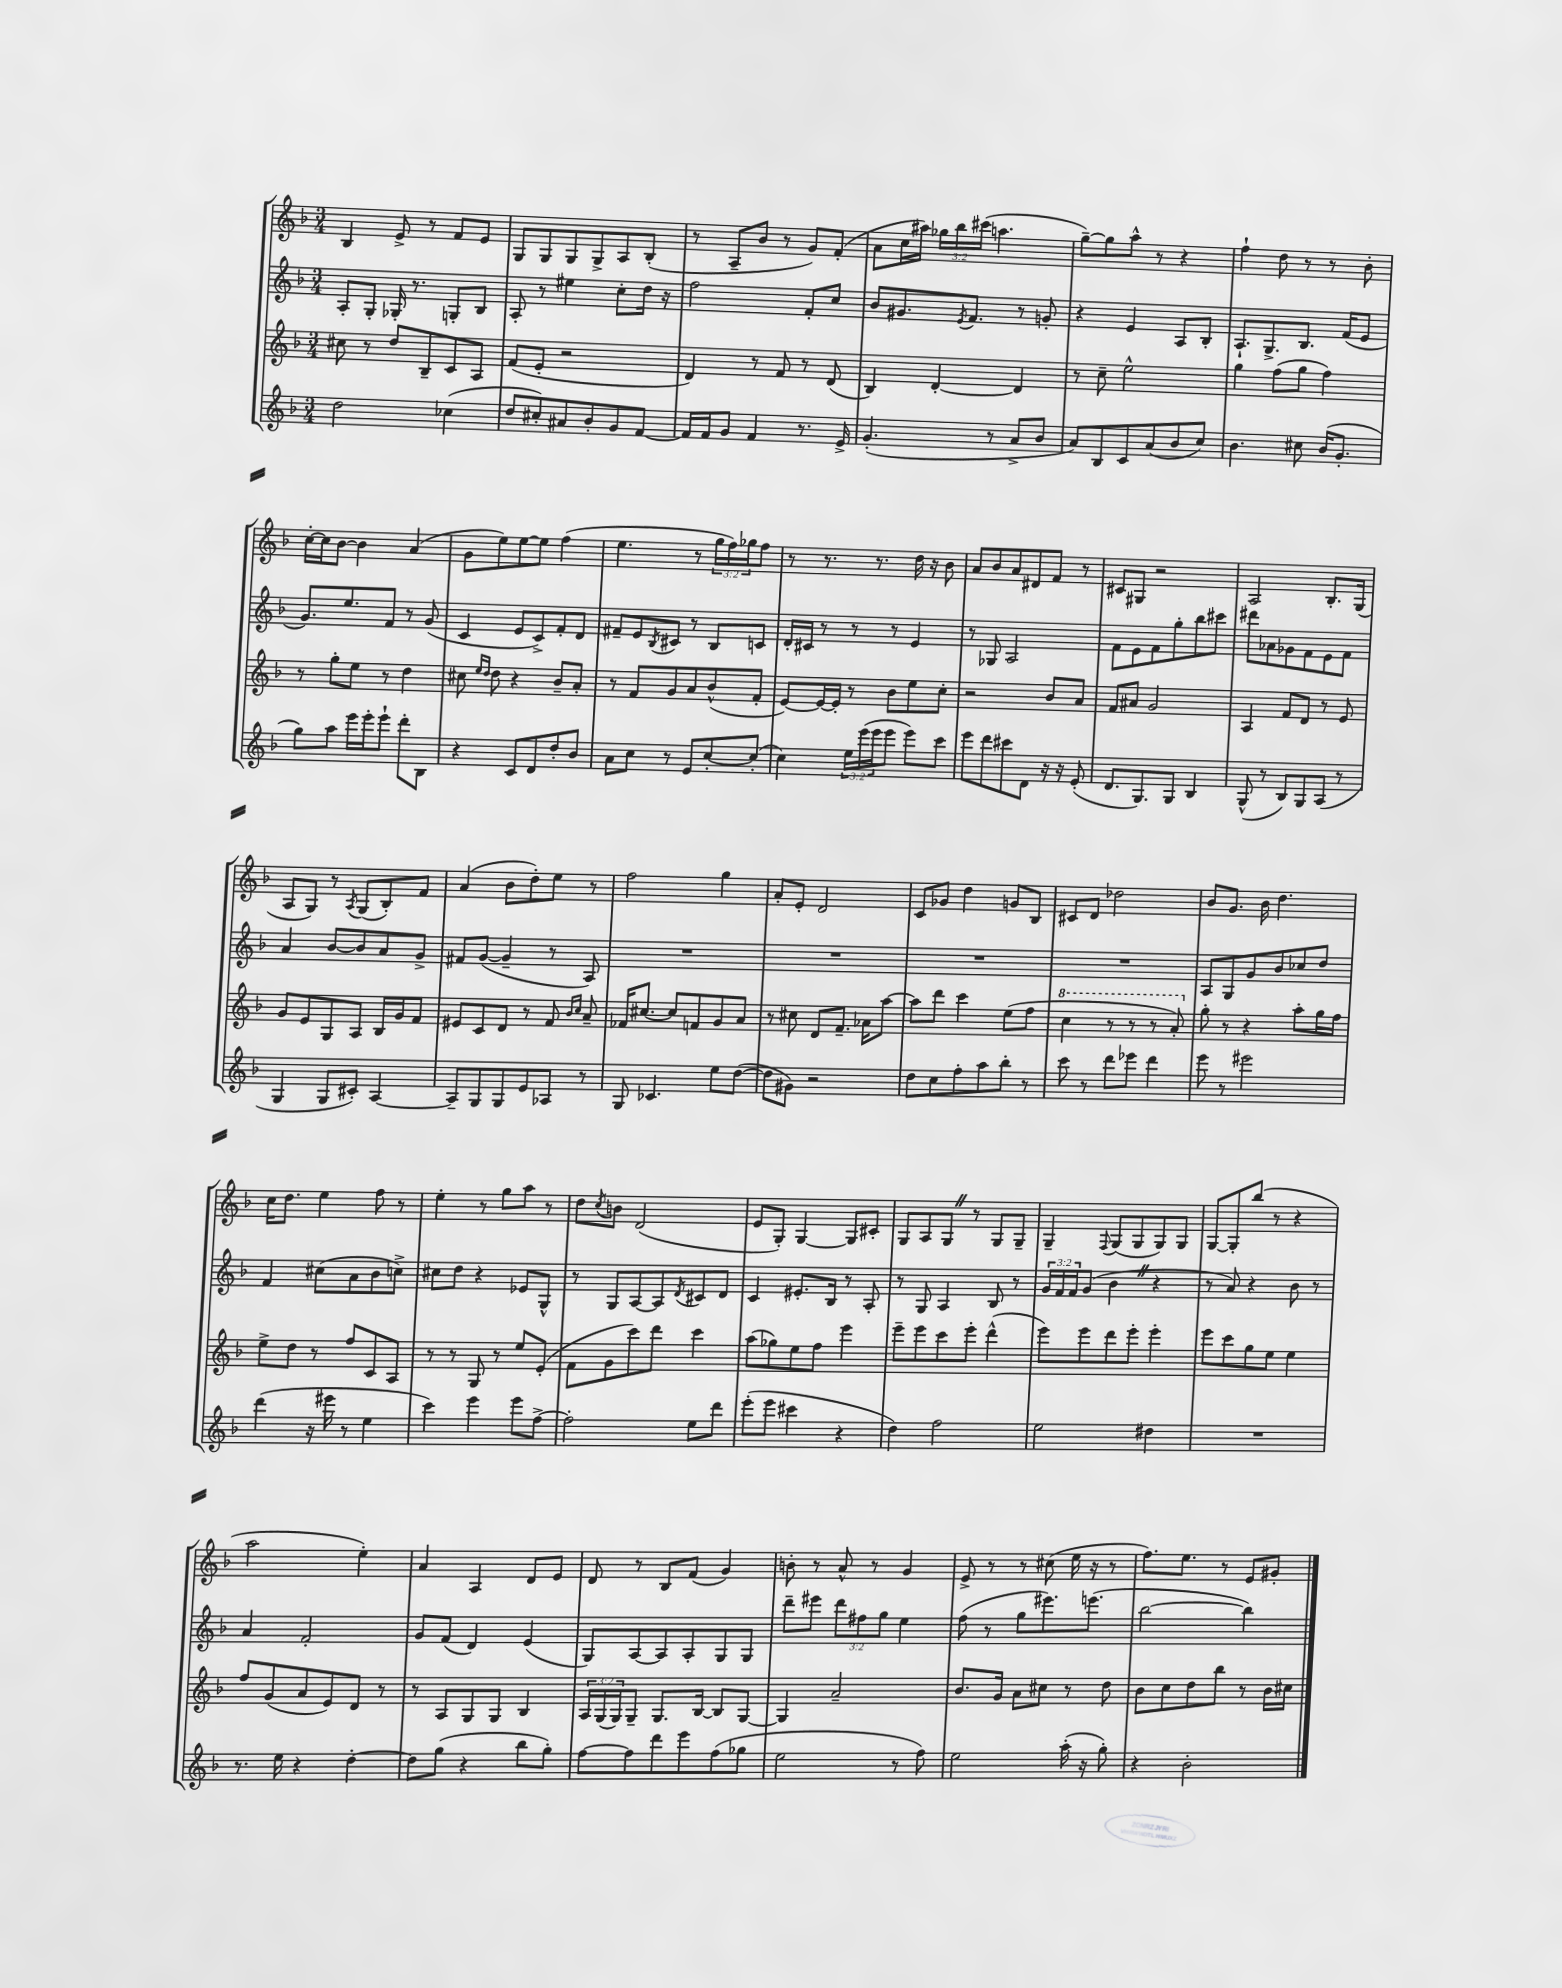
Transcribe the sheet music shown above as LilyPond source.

<<
\new StaffGroup <<
\new Staff = "s0" {
    \clef treble \key f \major \numericTimeSignature \time 3/4 \override Staff.TupletNumber.text = #tuplet-number::calc-fraction-text
    bes4 e'8-> r8 f'8 e'8 |
    g8 g8 g8 g8-> a8 bes8-.( |
    r8 a8-- bes'8 r8 g'8) f'8-.( |
    a'8 c''16 ais''16) \tuplet 3/2 { ges''16 bes''16 cis'''16( } a''4. |
    g''8~--) g''8 a''8-^ r8 r4 |
    f''4-! d''8 r8 r8 bes'8-. |
    c''16~-. c''16 bes'8~ bes'4 a'4( |
    g'8 e''8) e''8~ e''8 f''4( |
    e''4. r8 \tuplet 3/2 { g''16 f''16) ges''16 } f''8 |
    r8 r8. r8. d''16 r16 bes'8 |
    a'8 bes'8 a'8 dis'8 f'8 r8 |
    cis'8 gis8 r2 |
    a2 bes8.-. g16( |
    a8 g8) r8 \acciaccatura { a8 } g8( bes8-.) f'8 |
    a'4( bes'8 d''8-.) e''8 r8 |
    f''2 g''4 |
    a'8-. e'8-. d'2 |
    c'8 ges'8 d''4 g'8 bes8 |
    cis'8 d'8 des''2 |
    bes'8 g'8. bes'16 d''4. |
    c''16 d''8. e''4 f''8 r8 |
    e''4-. r8 g''8 a''8 r8 |
    d''8 \acciaccatura { c''8 } b'8 d'2( |
    e'8 g8-.) g4~ g8 cis'8-. |
    g8 a8 g8 \once \override BreathingSign.text = \markup { \musicglyph "scripts.caesura.straight" } \breathe r8 g8 g8-- |
    g4-- \appoggiatura { f8 } g8( g8 g8) g8 |
    g8~ g8-. bes''8( r8 r4 |
    a''2 e''4-.) |
    a'4 a4 d'8 e'8 |
    d'8 r8 bes8 f'8( g'4) |
    b'8-. r8 a'8-^ r8 g'4 |
    e'8-> r8 r8 cis''8( e''16 r16 r8 |
    f''8.) e''8. r8 e'8 gis'8-. \bar "|." |
}
\new Staff = "s1" {
    \clef treble \key f \major \numericTimeSignature \time 3/4 \override Staff.TupletNumber.text = #tuplet-number::calc-fraction-text
    a8-. g8-. ges16-. r8. g8-. bes8 |
    a8-. r8 eis''4 c''8-. d''16 r16 |
    f''2 f'8-. c''8 |
    bes'8 gis'8. \acciaccatura { e'8 } f'8. r8 g'8-. |
    r4 e'4 a8 bes8-. |
    a8.-! g8.-> bes8. f'16( e'8 |
    g'8.) e''8. f'8 r8 g'8( |
    c'4 e'8 c'8->) f'8-. d'8 |
    fis'8-- e'8 \acciaccatura { bes8 } cis'8 r8 bes8 c'8 |
    d'16-. cis'16 r8 r8 r8 e'4 |
    r8 ges8 a2 |
    f'8 e'8 f'8 g''8-. bes''8 cis'''8 |
    dis'''8 aes'8 ges'8 f'8 e'8 f'8 |
    a'4 bes'8~ bes'8 a'8 g'8-> |
    fis'8 g'8~( g'4-- r8 a8) |
    R2. |
    R2. |
    R2. |
    R2. |
    a8 g8 g'8 bes'8 ces''8 d''8 |
    f'4 cis''8( a'8 bes'8 c''8->) |
    cis''8 d''8 r4 ees'8 g8-^ |
    r8 g8 a8~ a8 \acciaccatura { d'8 } cis'8 d'8 |
    c'4 eis'8.-. bes16 r8 a8-. |
    r8 g8 a4 bes8 r8 |
    \tuplet 3/2 { g'16 f'16 f'16 } g'8( bes'4 \once \override BreathingSign.text = \markup { \musicglyph "scripts.caesura.straight" } \breathe r4 |
    r8 a'8) r4 bes'8 r8 |
    a'4 f'2-. |
    g'8 f'8( d'4) e'4( |
    g8) a8~ a8 a8-. g8 g8 |
    d'''8-- eis'''8 \tuplet 3/2 { d'''8 fis''8 g''8 } e''4 |
    f''8( r8 g''8 eis'''8.) e'''8.( |
    bes''2~ bes''4) \bar "|." |
}
\new Staff = "s2" {
    \clef treble \key f \major \numericTimeSignature \time 3/4 \override Staff.TupletNumber.text = #tuplet-number::calc-fraction-text
    cis''8 r8 d''8 bes8-- c'8 a8 |
    f'8( e'8-. r2 |
    d'4) r8 f'8 r8 d'8( |
    bes4) d'4~-. d'4 |
    r8 c''8-- e''2-^ |
    g''4 f''8( g''8 f''4) |
    r8 g''8-. e''8 r8 d''4 |
    cis''8 \grace { e''16 d''16 } d''8 r4 bes'8-- a'8-. |
    r8 f'8 g'8 a'8 bes'8-^( f'8-. |
    e'8~) e'16~ e'16-. r8 bes'8 e''8 c''8-. |
    r2 bes'8 a'8 |
    f'8 ais'8 g'2 |
    a4 f'8 d'8 r8 e'8 |
    g'8 e'8 g8 a8 bes16 g'16 f'8 |
    eis'8 c'8 d'8 r8 f'8 \grace { bes'16 c''16 } a'8-- |
    fes'16 cis''8.~ cis''8 f'8 g'8 a'8 |
    r8 cis''8 d'8 f'8.-- aes'16 a''8~ |
    a''8 d'''8 c'''4 e''8( f''8 |
    \ottava #1 c'''4 r8 r8 r8 a''8-.) \ottava #0 |
    g''8-. r8 r4 a''8-. g''16 f''16 |
    e''8-> d''8 r8 f''8 c'8 a8 |
    r8 r8 g8 r8 e''8 e'8-.( |
    f'8 g'8 c'''8) d'''8 c'''4 |
    a''8( ges''8) e''8 f''8 e'''4 |
    e'''8-- e'''8 c'''8 e'''8-. d'''4-^( |
    e'''8) e'''8 d'''8 e'''8-. e'''4-. |
    e'''8 c'''8 g''8 e''8 e''4 |
    f''8 g'8( a'8 e'8) d'8 r8 |
    r8 a8 g8 g8 bes4 |
    \tuplet 3/2 { a16 g16( g16) } g8-- g8. bes16~ bes8 g8~ |
    g4 a'2-- |
    bes'8. g'16 a'8 cis''8 r8 d''8 |
    bes'8 c''8 d''8 bes''8 r8 bes'16 cis''16 \bar "|." |
}
\new Staff = "s3" {
    \clef treble \key f \major \numericTimeSignature \time 3/4 \override Staff.TupletNumber.text = #tuplet-number::calc-fraction-text
    d''2 ces''4( |
    d''8 cis''8-.) ais'8 bes'8-. g'8 f'8~ |
    f'16 f'16 g'8 f'4 r8. e'16-> |
    g'4.-.( r8 a'8-> bes'8 |
    a'8) bes8 c'8 a'8( bes'8 c''8) |
    bes'4. cis''8 bes'16( g'8.-. |
    g''8) a''8 e'''16 e'''16-. e'''8-! d'''8-. bes8 |
    r4 c'8 d'8 d''8-. bes'8 |
    a'8 c''8 r8 e'8 c''8~-. c''8-.( |
    c''4) \tuplet 3/2 { e''16 e'''16( e'''16 } e'''8 e'''8) c'''8 |
    e'''8 d'''8 cis'''8 d'8 r16 r16 e'8-.( |
    d'8. g8.) g8 bes4 |
    g8-^( r8 bes8) g8 a8( r8 |
    g4 g8 cis'8-.) a4~ |
    a8-- g8 g8 e'8 aes8 r8 |
    g8 ces'4. e''8 d''8~( |
    d''8 gis'8) r2 |
    d''8 c''8 f''8-. a''8 bes''8-. r8 |
    c'''8 r8 d'''8 ees'''8 d'''4 |
    e'''8 r8 eis'''2 |
    d'''4( r16 eis'''16 r8 e''4 |
    c'''4) e'''4 e'''8 f''8~-> |
    f''2-. e''8 d'''8 |
    e'''8-.( e'''8 cis'''4 r4 |
    d''4) f''2 |
    e''2 dis''4 |
    R2. |
    r8. e''16 r4 d''4~-. |
    d''8 g''8( r4 bes''8 g''8-.) |
    f''8~ f''8 d'''8 e'''8 f''8( ges''8 |
    e''2 r8 f''8) |
    e''2 a''16-.( r16 g''8-.) |
    r4 bes'2-. \bar "|." |
}
>>
>>
\layout { \context { \Score \remove "Bar_number_engraver" } }
